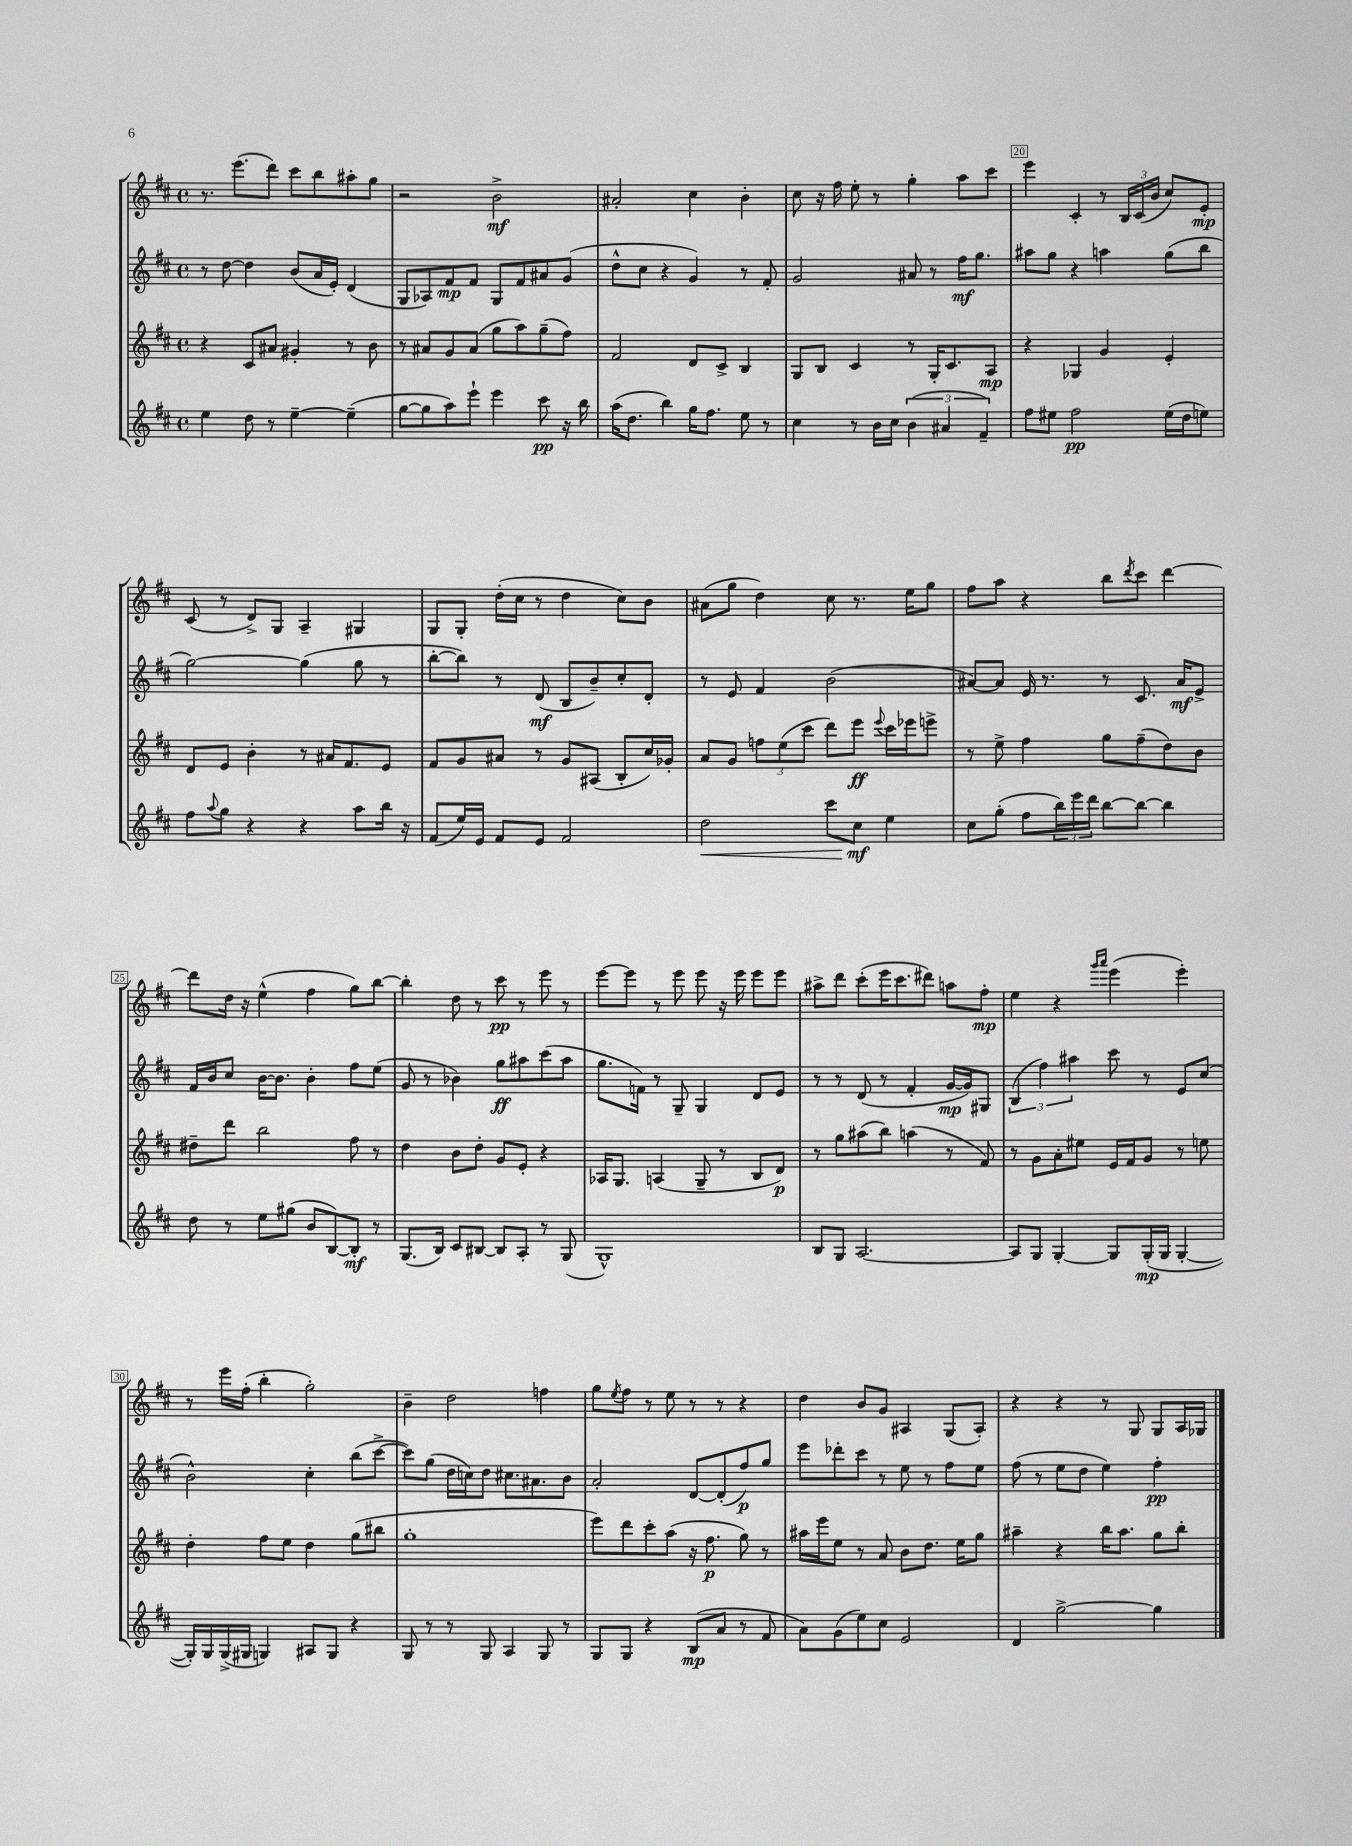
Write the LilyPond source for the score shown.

<<
\new StaffGroup <<
\new Staff = "s0" {
    \clef treble \key d \major \defaultTimeSignature \time 4/4
    r8. e'''8.( d'''8) cis'''8 b''8 ais''8-. g''8 |
    r2 b'2->\mf |
    ais'2-. cis''4 b'4-. |
    cis''8 r16 fis''16 e''8-. r8 g''4-. a''8 cis'''8 |
    e'''4 cis'4-. r8 \tuplet 3/2 { b16 cis'16( b'16 } cis''8) e'8-.\mp |
    cis'8( r8 d'8->) g8 a4-- gis4 |
    g8 g8-. d''16-.( cis''16 r8 d''4 cis''8) b'8 |
    ais'8( g''8 d''4) cis''8 r8. e''16 g''8 |
    fis''8 a''8 r4 b''8 \acciaccatura { d'''8 } cis'''8 d'''4~ |
    d'''8 d''16 r16 e''4-^( fis''4 g''8) b''8~ |
    b''4-. d''8 r8 cis'''8\pp r8 e'''8 r8 |
    e'''8~ e'''8 r8 e'''8 e'''8 r16 e'''16 e'''8 e'''8 |
    ais''8-> d'''8 cis'''8-.( e'''16 cis'''8. dis'''8) a''8 fis''8-.\mp |
    e''4 r4 \grace { g'''16 a'''16 } e'''4( e'''4-.) |
    r8 e'''16 fis''16-.( b''4-. g''2-.) |
    b'4-- d''2 f''4 |
    g''8 \acciaccatura { e''8 } fis''8 r8 e''8 r8 r8 r4 |
    d''4 b'8 g'8 ais4 g8( ais8-.) |
    r4 r4 r8 g8 g8 a16 ges16 \bar "|." |
}
\new Staff = "s1" {
    \clef treble \key d \major \defaultTimeSignature \time 4/4
    r8 d''8~ d''4 b'8( a'16 e'16-.) d'4( |
    g8 aes8) fis'8\mp fis'8 g8 fis'8 ais'8 g'8( |
    d''8-^ cis''8 r4 g'4) r8 fis'8-. |
    g'2 ais'8 r8 fis''16\mf g''8. |
    ais''8 g''8 r4 a''4 g''8( b''8 |
    g''2~) g''4( g''8 r8 |
    b''8~-. b''8) r8 d'8\mf( b8 b'8--) cis''8-. d'8-. |
    r8 e'8 fis'4 b'2( |
    ais'8~) ais'8 e'16 r8. r8 cis'8. ais'16\mf e'8-> |
    fis'16 b'16 cis''8 b'16~ b'8. b'4-. fis''8 e''8( |
    g'8 r8 bes'4) g''8\ff ais''8 cis'''8( ais''8 |
    g''8. f'16) r8 g8-- g4 d'8 e'8 |
    r8 r8 d'8( r8 fis'4-. g'16~\mp g'16) gis8 |
    \tuplet 3/2 { b4( fis''4) ais''4 } cis'''8 r8 e'8 cis''8( |
    b'2-^) cis''4-. b''8( cis'''8~-> |
    cis'''8) g''8( d''16 c''16) d''8 cis''8. ais'8. b'8 |
    a'2-. d'8~ d'8-.( fis''8\p) g''8 |
    e'''8 des'''8-. cis'''8 r8 e''8 r8 fis''8 e''8 |
    fis''8( r8 e''8 d''8 e''4) fis''4-.\pp \bar "|." |
}
\new Staff = "s2" {
    \clef treble \key d \major \defaultTimeSignature \time 4/4
    r4 cis'8 ais'8 gis'4-. r8 b'8 |
    r8 ais'8 g'8 ais'8( g''8 a''8) g''8--( fis''8) |
    fis'2 d'8 cis'8-> b4 |
    g8 b8 cis'4 r8 g16-. cis'8. a8\mp |
    r4 ges4 g'4 e'4-. |
    d'8 e'8 b'4-. r8 ais'16 fis'8. e'8 |
    fis'8 g'8 ais'8 r8 g'8 ais8( b8-. cis''16) ges'16-. |
    a'8 g'8 \tuplet 3/2 { f''8 e''8( cis'''8 } d'''8) e'''8\ff \appoggiatura { e'''8 } cis'''16 ees'''16 e'''8-> |
    r8 e''8-> fis''4 g''8 fis''8--( d''8) b'8 |
    dis''8-- d'''8 b''2 fis''8 r8 |
    d''4 b'8 d''8-. g'8 e'8-. r4 |
    aes16 g8. a4( g8-- r8 b8 d'8\p) |
    r8 g''8 ais''8( b''8) a''4( r8 fis'8) |
    r8 g'8 a'8-. eis''8 e'16 fis'16 g'8 r8 e''8 |
    d''4-. fis''8 e''8 d''4 g''8( bis''8 |
    g''1-. |
    e'''8) d'''8 cis'''8-. a''8( r16 fis''8.\p g''8) r8 |
    ais''16 e'''16 e''8 r8 a'8 b'8 d''8. e''16 g''8 |
    ais''4-- r4 b''16 ais''8. g''8 b''8-. \bar "|." |
}
\new Staff = "s3" {
    \clef treble \key d \major \defaultTimeSignature \time 4/4
    e''4 d''8 r8 e''4~-- e''4--( |
    g''8~ g''8 a''8) e'''8-! e'''4 cis'''8\pp r16 b''16 |
    a''16( d''8. b''4) g''16 fis''8. e''8 r8 |
    cis''4 r8 b'16 cis''16 \tuplet 3/2 { b'4( ais'4 fis'4--) } |
    fis''8 eis''8 fis''2\pp eis''16( d''16 e''8) |
    fis''8 \appoggiatura { a''8 } g''8 r4 r4 a''8 b''16 r16 |
    fis'8( e''16) e'16 fis'8 e'8 fis'2 |
    d''2\< cis'''8 cis''8\mf\! e''4 |
    cis''8 g''8-.( fis''8 \tuplet 3/2 { b''16) e'''16 d'''16 } b''8~ b''8~ b''4 |
    d''8 r8 e''8 gis''8( b'8 b8~) b8-.\mf r8 |
    g8.( b16) cis'8 bis8~ bis8 a8-. r8 g8( |
    g1-^) |
    b8 g8 a2.~ |
    a8 g8 g4~-. g8 g16-.\mp( g16 g4~-. |
    g16-.) g16 g16->( gis16 g4) ais8 g8 r4 |
    g8 r8 r8 g8 a4 g8 r8 |
    g8 g8 r4 b8\mp( a'8 r8 fis'8 |
    a'8) g'8( e''8) cis''8 e'2 |
    d'4 g''2~-> g''4 \bar "|." |
}
>>
>>
\layout { \context { \Score currentBarNumber = #16 \override BarNumber.break-visibility = ##(#f #t #t) barNumberVisibility = #(every-nth-bar-number-visible 5) \override BarNumber.stencil = #(make-stencil-boxer 0.1 0.3 ly:text-interface::print) } }
